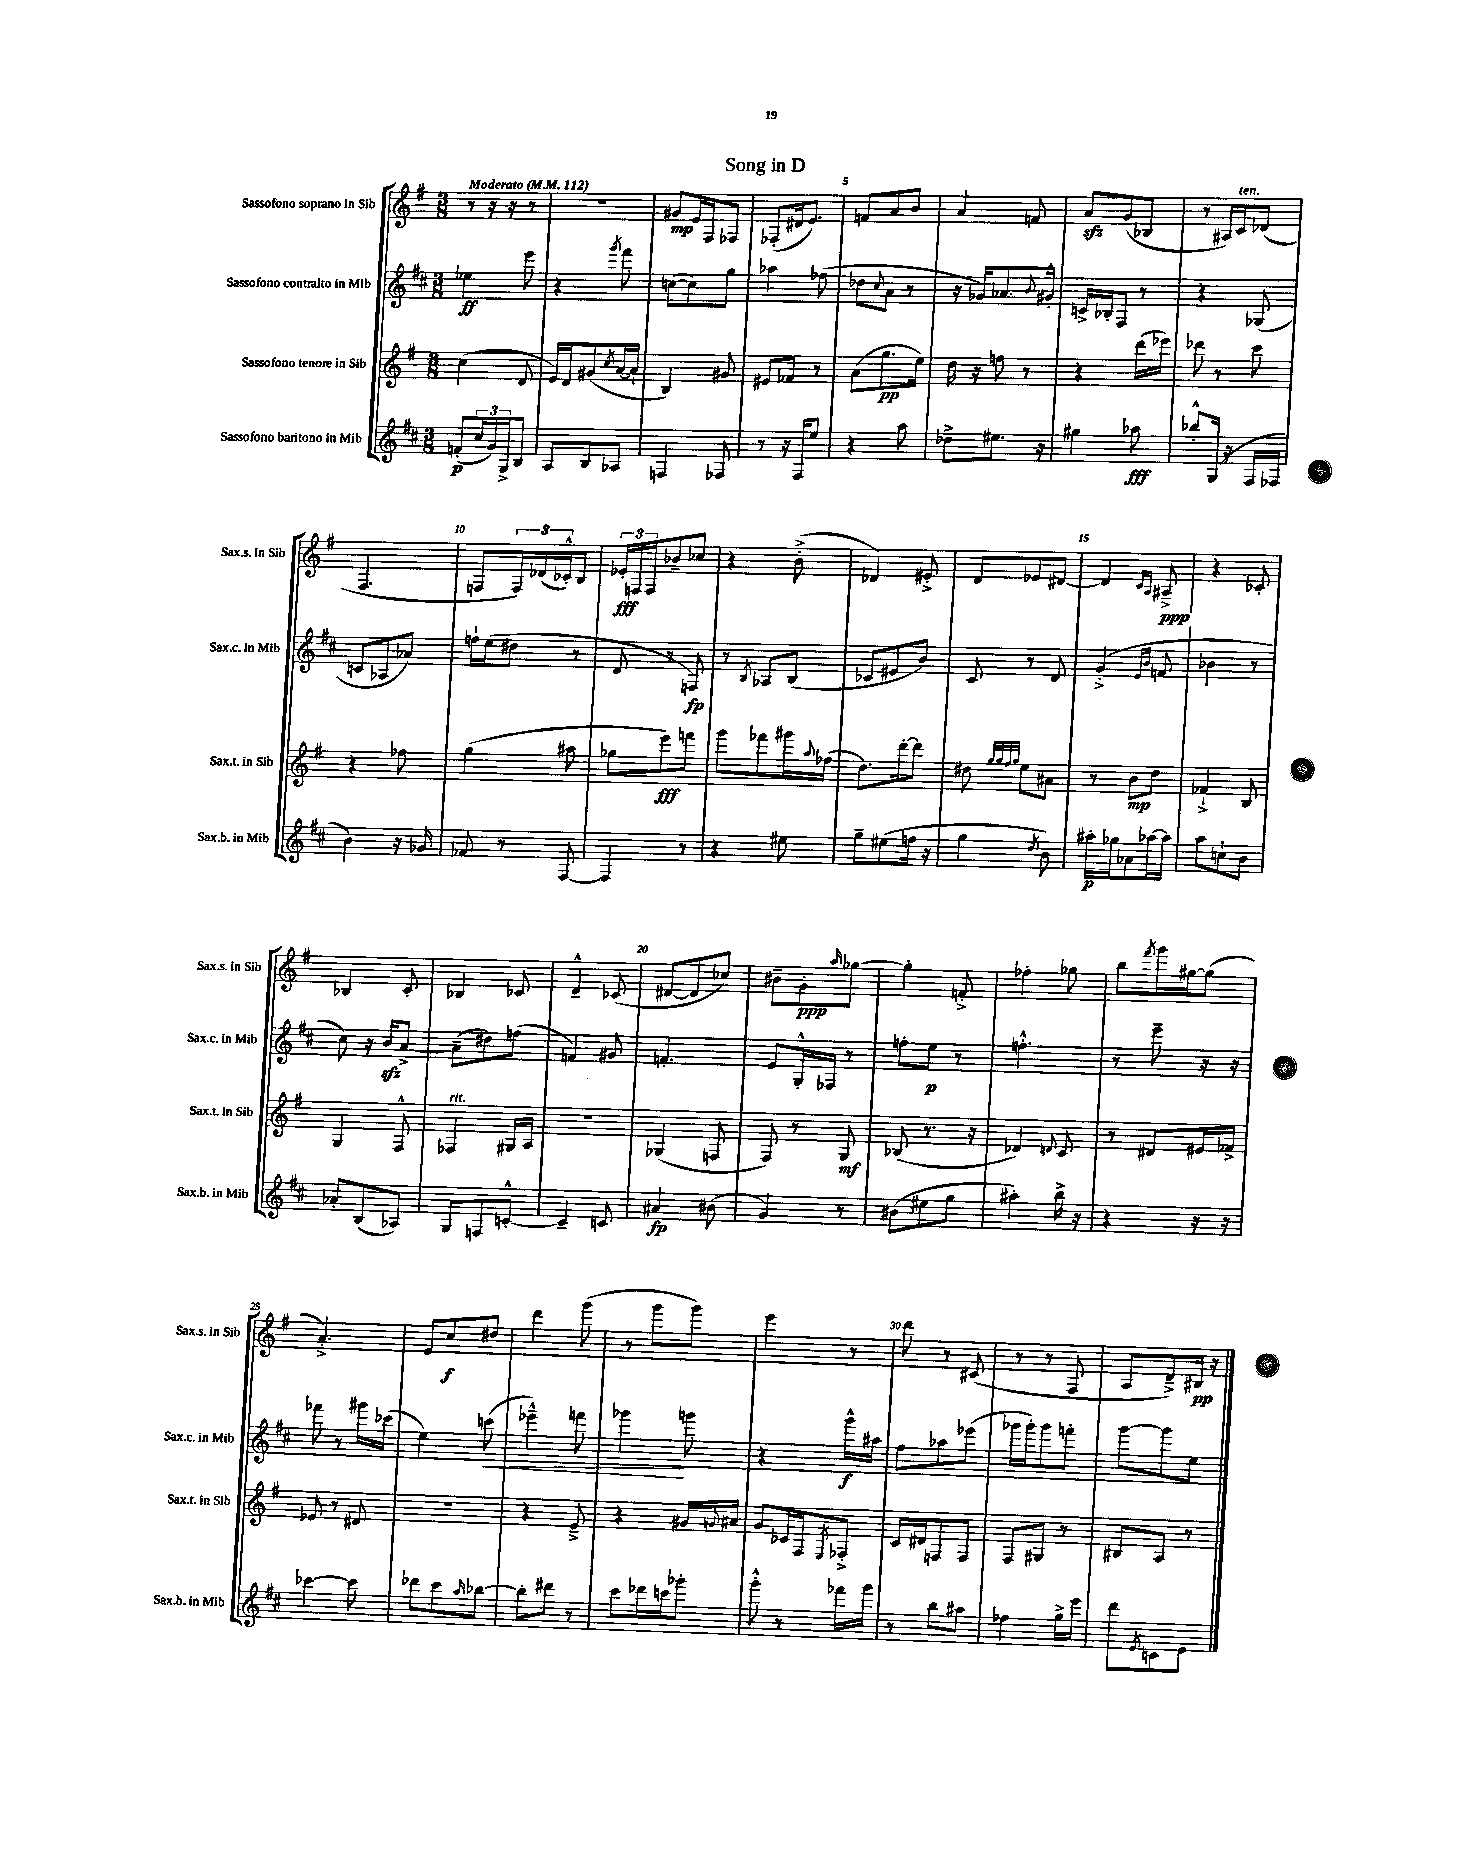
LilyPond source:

\header { title = "Song in D" }
<<
\new StaffGroup <<
\new Staff = "s0" \with { instrumentName = "Sassofono soprano in Sib" shortInstrumentName = "Sax.s. in Sib" } {
    \clef treble \key g \major \numericTimeSignature \time 3/8 \tempo "Moderato" 4 = 112
    r8 r16 r16 r8 |
    R4. |
    gis'8\mp e'16 fis16 fes8 |
    fes8-.( dis'16 e'8.) |
    f'8 a'8 b'8 |
    a'4 f'8 |
    a'8\sfz g'8( bes8 |
    r8 ais16) c'16^\markup { \italic "ten." } des'8( |
    fis4. |
    f8 \tuplet 3/2 { f16) des'16( ces'16-.-^) } b8 |
    \tuplet 3/2 { ees'16-.\fff f16 f16 } bes'8-- ces''8 |
    r4 b'8-.->( |
    des'4) eis'8-.-> |
    d'8 ees'8 dis'8~ |
    dis'4 \grace { c'16 a16 } ais8--->\ppp |
    r4 ces'8-. |
    bes4 c'8-. |
    bes4 ces'8 |
    d'4---^ ces'8( |
    dis'8~ dis'8 ces''8) |
    bis'8-- g'8-.\ppp \grace { a''16 } ges''8~ |
    ges''4-. f'8-.-> |
    fes''4-. ges''8 |
    b''8 \acciaccatura { fis'''8 } g'''16 gis''16~ gis''8( |
    a'4.-.->) |
    e'8 c''8\f dis''8 |
    d'''4 g'''8( |
    r8 g'''8 g'''8) |
    e'''4 r8 |
    d'''8 r8 cis'8( |
    r8 r8 fis8 |
    a8 d'8--->) bis16\pp r16 \bar "|." |
}
\new Staff = "s1" \with { instrumentName = "Sassofono contralto in Mib" shortInstrumentName = "Sax.c. in Mib" } {
    \clef treble \key d \major \numericTimeSignature \time 3/8
    ees''4\ff e'''8 |
    r4 \acciaccatura { g'''8 } fis'''8 |
    c''8~( c''8) g''8 |
    aes''4 fes''8( |
    des''8 \appoggiatura { cis''8 } a'8 r8 |
    r16 ges'16) aes'8. \appoggiatura { b'8 } gis'16-.-^ |
    c'16-> bes16-. fis8 r8 |
    r4 ges8( |
    c'8 aes8 aes'8) |
    f''16-! e''16( dis''8 r8 |
    d'8 r8 f8\fp) |
    r8 \acciaccatura { b8 } aes8 b8( |
    ces'8 eis'8 b'8) |
    cis'8 r8 d'8 |
    g'4-.->( \grace { e'16 b'16 } f'8 |
    bes'4 r8 |
    cis''8) r16 b'16\sfz a'8~-> |
    a'8--( dis''8) f''8( |
    f'4) gis'8 |
    f'4.-. |
    e'8 g16-.-^ fes16 r8 |
    f''8-. e''8\p r8 |
    f''4.-.-^ |
    r8 e'''8-- r16 r16 |
    fes'''8 r8 gis'''16 ces'''16( |
    e''4) c'''8\<( |
    ees'''4---^) f'''8 |
    ges'''4\! g'''8 |
    r4 g'''16-^\f ais''16 |
    fis''8 aes''8 ees'''8( |
    ges'''16 ges'''16-.) ges'''8 f'''8-. |
    g'''8~ g'''8 e''8 \bar "|." |
}
\new Staff = "s2" \with { instrumentName = "Sassofono tenore in Sib" shortInstrumentName = "Sax.t. in Sib" } {
    \clef treble \key g \major \numericTimeSignature \time 3/8
    c''4( d'8 |
    e'16) d'16 gis'8( \acciaccatura { c''8 } a'16~ a'16-! |
    b4) gis'8 |
    eis'8 fes'8 r8 |
    a'8( g''8.\pp e''16) |
    d''16 r16 f''8 r8 |
    r4 d'''16( ees'''16) |
    des'''8 r8 c'''8 |
    r4 fes''8 |
    g''4( ais''8 |
    ges''8 e'''8\fff) f'''8 |
    g'''8 fes'''8 gis'''16 \appoggiatura { a''8 } fes''16( |
    d''8.) d'''16~-. d'''8 |
    dis''8 \grace { g''32 g''32 fis''32 g''32 } e''8 ais'8 |
    r8 b'8\mp d''8 |
    fes'4-!-> b8 |
    g4 fis8-^ |
    fes4^\markup { \italic "rit." } gis16 a16 |
    R4. |
    ges4( f8 |
    fis8) r8 g8\mf |
    bes8( r8. r16 |
    des'4) \appoggiatura { d'8 } c'8 |
    r8 dis'8 eis'16 fes'16-> |
    ees'8 r8 dis'8 |
    R4. |
    r4 e'8---> |
    r4 gis'16 \appoggiatura { g'8 } ais'16 |
    g'8 ces'16 fis16 \acciaccatura { e8 } fes8-.-> |
    c'16 dis'16 f8 f8 |
    fis8 gis8 r8 |
    bis8 a8 r8 \bar "|." |
}
\new Staff = "s3" \with { instrumentName = "Sassofono baritono in Mib" shortInstrumentName = "Sax.b. in Mib" } {
    \clef treble \key d \major \numericTimeSignature \time 3/8
    f'8-.\p( \tuplet 3/2 { cis''16 g'16) g16-> } b8 |
    a8 b8 aes8 |
    f4 fes8 |
    r8 r16 fis16 e''8 |
    r4 a''8 |
    des''8-> eis''8. r16 |
    gis''4 aes''8\fff |
    bes''8-.-^ g16( r16 fis16 fes16 |
    b'4) r16 ges'16 |
    fes'8 r8 fis8~ |
    fis4 r8 |
    r4 eis''8 |
    g''8-- eis''8( f''16 r16 |
    g''4 \acciaccatura { d''8 } b'8) |
    ais''16-.\p ges''16 aes'8 aes''16~ aes''16 |
    a''8 c''8-! b'8 |
    aes'8-. b8( aes8) |
    g8 f8 c'8~-.-^ |
    c'4-- c'8 |
    ais'4\fp bis'8( |
    g'4) r8 |
    bis'8( eis''8 g''8 |
    ais''4-.) b''16-> r16 |
    r4 r16 r16 |
    ces'''4~ ces'''8 |
    des'''8 cis'''8 \grace { a''16 } bes''8~ |
    bes''8-. dis'''8 r8 |
    cis'''8 des'''16 c'''16 ges'''8-. |
    g'''8-.-^ r8 fes'''16 g'''16 |
    r8 b''8 ais''8 |
    fes''4 g''16-> e'''16 |
    d'''8 \acciaccatura { e'8 } c'8 e'8 \bar "|." |
}
>>
>>
\layout { \context { \Score \override BarNumber.break-visibility = ##(#f #t #t) barNumberVisibility = #(every-nth-bar-number-visible 5) } }
